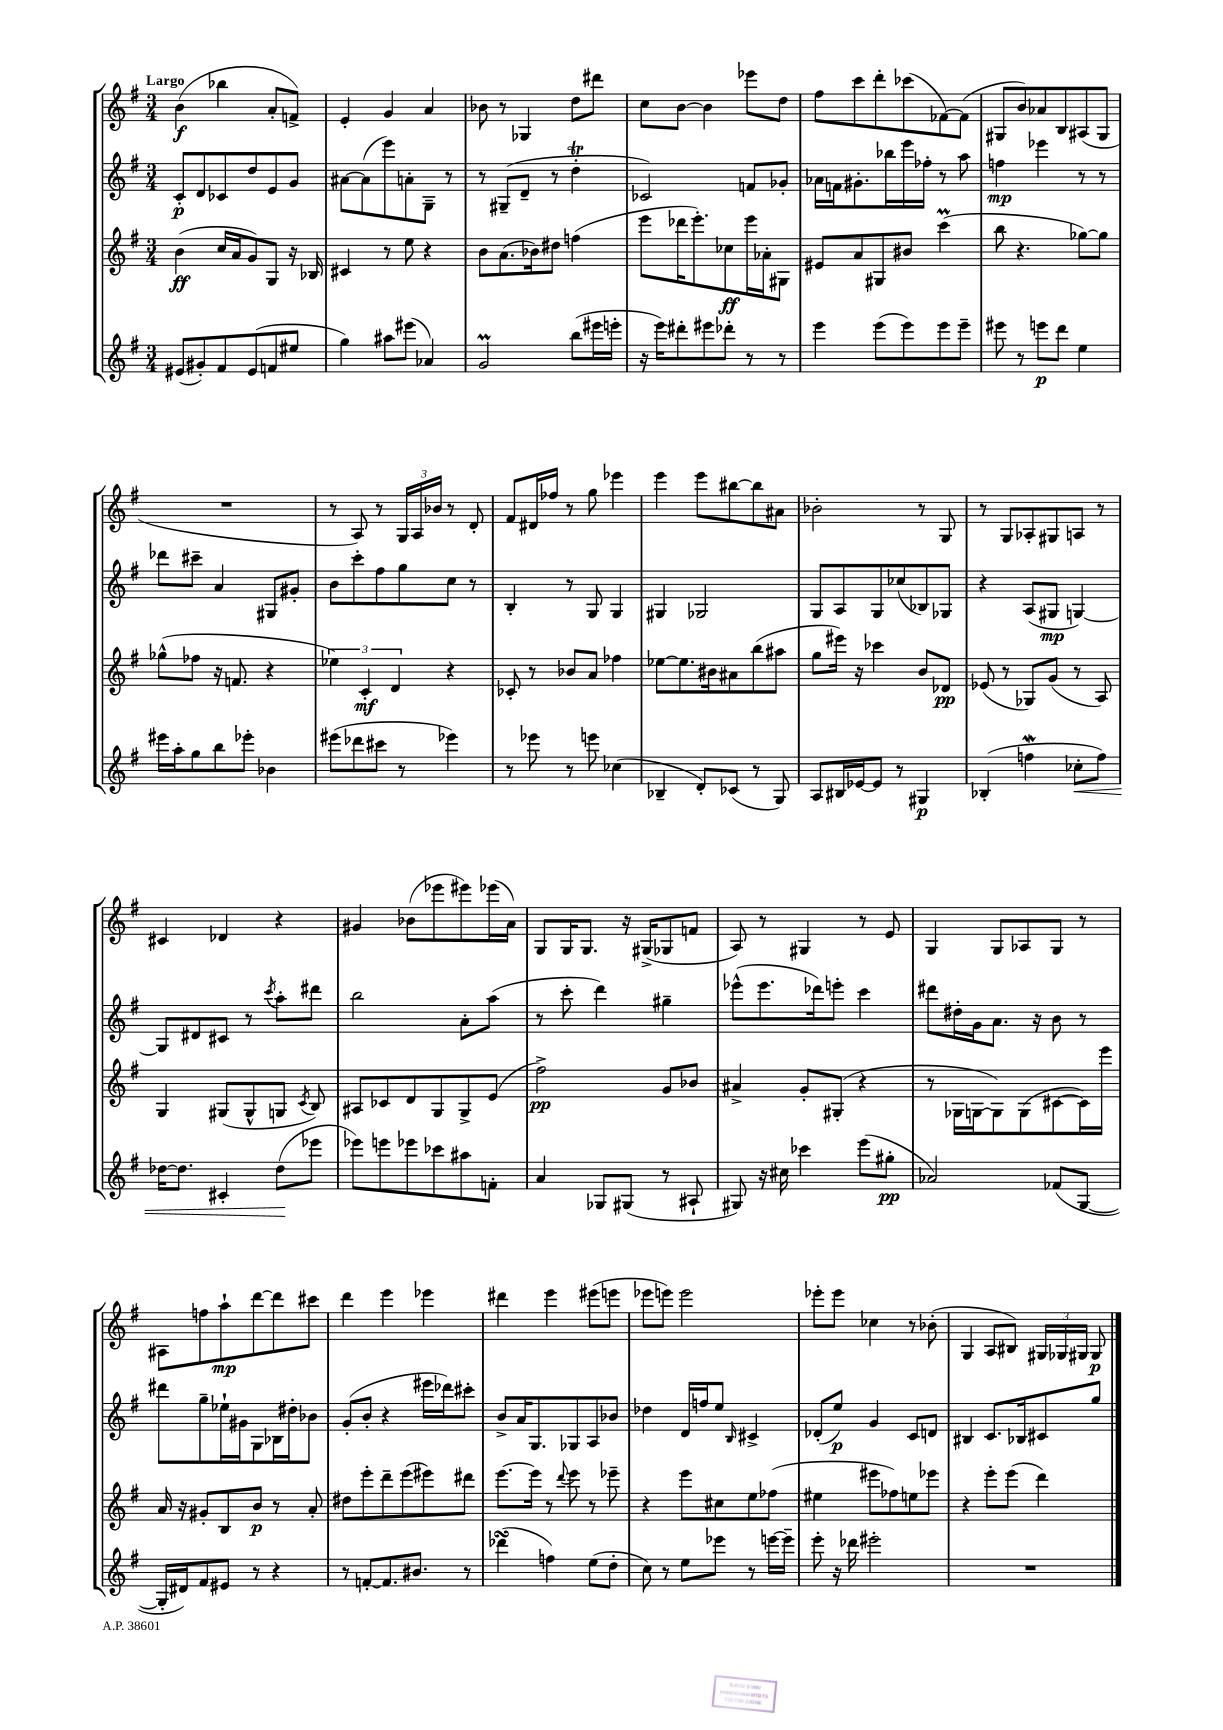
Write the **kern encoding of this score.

**kern	**dynam	**kern	**dynam	**kern	**dynam	**kern	**dynam
*part4	*part4	*part3	*part3	*part2	*part2	*part1	*part1
*staff4	*staff4	*staff3	*staff3	*staff2	*staff2	*staff1	*staff1
*clefG2	*	*clefG2	*	*clefG2	*	*clefG2	*
*k[f#]	*	*k[f#]	*	*k[f#]	*	*k[f#]	*
*M3/4	*	*M3/4	*	*M3/4	*	*M3/4	*
=1	=1	=1	=1	=1	=1	=1	=1
!	!	!	!	!	!	!LO:TX:a:B:t=Largo	!
(8e#X/L	.	(4b\	ff	8c'/L	p	(4b\	f
8g#X'/)	.	.	.	8d/	.	.	.
8f#/	.	16cc/LL	.	8c-X/	.	4bb-X\	.
.	.	16a/J	.	.	.	.	.
(8e#/	.	8g/)	.	8dd/	.	.	.
8fn/	.	8G/J	.	8e/	.	8a'/L	.
8ee#X/J	.	16r	.	8g/J	.	8fn^/J)	.
.	.	16B-X/	.	.	.	.	.
=2	=2	=2	=2	=2	=2	=2	=2
4gg\)	.	4c#X/	.	[8a#X\L	.	4e'/	.
.	.	.	.	(8a#\]	.	.	.
8aa#X\L	.	8r	.	8eee\)	.	4g/	.
(8eee#X\J	.	8ee\	.	8an'\	.	.	.
4a-X/)	.	4r	.	8G~\J	.	4a/	.
.	.	.	.	8r	.	.	.
=3	=3	=3	=3	=3	=3	=3	=3
2gM/	.	8b\L	.	8r	.	8b-X\	.
.	.	(8.a\	.	(8G#X~/L	.	8r	.
.	.	.	.	8d~/J	.	4G-X/	.
.	.	16b-X\k)	.	.	.	.	.
.	.	8dd#X\J	.	8r	.	.	.
(8bb\L	.	(4ffn\	.	4ddT'\	.	8dd\L	.
16eee#X\L	.	.	.	.	.	8ddd#X\J	.
16eeen'\JJ	.	.	.	.	.	.	.
=4	=4	=4	=4	=4	=4	=4	=4
16r	.	8eee\L	.	2c-X/)	.	8cc\L	.
16eee\KL)	.	.	.	.	.	.	.
8ddd#X'\	.	16ddd-X\K	.	.	.	[8b\J	.
.	.	8.eee'\)	.	.	.	.	.
8eee#X\	.	.	.	.	.	4b\]	.
8ddd-X'\J	.	8cc-X\	ff	.	.	.	.
8r	.	16eee\L	.	8fn/L	.	8eee-X\L	.
.	.	16a-X'\J	.	.	.	.	.
8r	.	8G#X\J	.	8g-X'/J	.	8dd\J	.
=5	=5	=5	=5	=5	=5	=5	=5
4eee\	.	8e#X/L	.	16a-X\LL	.	8ff#\L	.
.	.	.	.	16fn\J	.	.	.
.	.	8a/	.	8.g#X'\	.	8ccc\	.
(8eee\L	.	8G#X/	.	.	.	8ddd'\	.
.	.	.	.	16bb-X\L	.	.	.
8eee\)	.	8b#X/J	.	16eee\	.	(8ccc-X\	.
.	.	.	.	16ff-X'\JJ	.	.	.
8eee\	.	(4cccM\	.	8r	.	[8f-X\)	.
8eee~\J	.	.	.	8aa\	.	(8f-\J]	.
=6	=6	=6	=6	=6	=6	=6	=6
8eee#X\	.	8bb\	.	4ffn\	mp	8G#X/L	.
8r	.	4.r	.	.	.	8b/)	.
8eeen\L	p	.	.	4eee-X\	.	8a-X/	.
8ddd\J	.	.	.	.	.	8B/	.
4ee\	.	[8gg-X\L)	.	8r	.	(8A#X/	.
.	.	8gg-\J]	.	8r	.	8G#/J	.
!!LO:LB:g=z
=7	=7	=7	=7	=7	=7	=7	=7
16eee#X\LL	.	(8gg-X^^\L	.	8ddd-X\L	.	2.r	.
16aa'\J	.	.	.	.	.	.	.
8gg\	.	8ff-X\J	.	8ccc#X~\J	.	.	.
8bb\	.	16r	.	4a/	.	.	.
.	.	8.fn/	.	.	.	.	.
8eee-X'\J	.	.	.	.	.	.	.
4b-X\	.	4r	.	8G#X/L	.	.	.
.	.	.	.	8g#X'/J	.	.	.
=8	=8	=8	=8	=8	=8	=8	=8
(8eee#X\L	.	6ee-X\)	.	8b\L	.	8r	.
8ddd-X\	.	.	.	8ccc'\	.	8A/)	.
.	.	6c'/	mf	.	.	.	.
8ccc#X\J	.	.	.	8ff#\	.	8r	.
.	.	6d/	.	.	.	.	.
8r	.	.	.	8gg\	.	24G/LL	.
.	.	.	.	.	.	24A/	.
.	.	.	.	.	.	24b-X/JJ	.
4eee-X\)	.	4r	.	8cc\J	.	8r	.
.	.	.	.	8r	.	8d'/	.
=9	=9	=9	=9	=9	=9	=9	=9
8r	.	8c-X'/	.	4B'/	.	8f#/L	.
8eee-X\	.	8r	.	.	.	16d#X/L	.
.	.	.	.	.	.	16ff-X/JJ	.
8r	.	8b-X/L	.	8r	.	8r	.
8eeen\	.	8a/J	.	8G/	.	8gg\	.
(4cc-X\	.	4ff-X\	.	4G/	.	4eee-X\	.
=10	=10	=10	=10	=10	=10	=10	=10
4B-X~/	.	[8ee-X\L	.	4G#X/	.	4eee\	.
.	.	8.ee-\]	.	.	.	.	.
8d'/L)	.	.	.	2G-X/	.	8eee\L	.
.	.	16b#X\k	.	.	.	.	.
(8c-X/J	.	8a#X\	.	.	.	[8bb#X\	.
8r	.	(8bb\	.	.	.	8bb#\]	.
8G/)	.	8aa#X\J	.	.	.	8a#X\J	.
=11	=11	=11	=11	=11	=11	=11	=11
8A/L	.	8gg\L	.	8G/L	.	2b-X'\	.
16B#X/L	.	16eee#X\Jk)	.	8A/	.	.	.
[16e-X/J	.	16r	.	.	.	.	.
8e-/J]	.	4ccc-X\	.	8G/	.	.	.
8r	.	.	.	(8cc-X/	.	.	.
4G#X/	p	8b/L	.	8B-X/)	.	8r	.
.	.	8d-X/J	pp	8G-X/J	.	8G/	.
=12	=12	=12	=12	=12	=12	=12	=12
(4B-X'/	.	(8e-X/	.	4r	.	8r	.
.	.	8r	.	.	.	8G/L	.
4ffnw\	.	8G-X/L)	.	(8A/L	.	8A-X'/	.
.	.	(8g/J	.	8G#X/J	mp	8G#X/	.
!	!LO:HP:b	!	!	!	!	!	!
8cc-X'\L	<	8r	.	[4Gn/)	.	8An/J	.
8ff\J)	.	8A/)	.	.	.	8r	.
!!LO:LB:g=z
=13	=13	=13	=13	=13	=13	=13	=13
[16dd-X\KL	.	4G/	.	8G/L]	.	4c#X/	.
8.dd-\J]	.	.	.	.	.	.	.
.	.	.	.	8d#X/	.	.	.
4c#X'/	.	(8G#X/L	.	8c#X/J	.	4d-X/	.
.	.	8G#^^/	.	8r	.	.	.
.	.	.	.	8qccc/	.	.	.
(8dd-\L	.	8Gn/J	.	8aa'\L	.	4r	.
.	.	8qc/	.	.	.	.	.
8eee-X\J	[	8B/)	.	8ddd#X\J	.	.	.
=14	=14	=14	=14	=14	=14	=14	=14
8eee-X\L)	.	8A#X/L	.	2bb\	.	4g#X/	.
8eeen\	.	8c-X/	.	.	.	.	.
8eee-X\	.	8d/	.	.	.	(8b-X\L	.
8ccc-X\	.	8G/	.	.	.	8eee-X\	.
8aa#X\	.	8G^/	.	8a'\L	.	8eee#X\)	.
8fn'\J	.	(8e/J	.	(8aa\J	.	(16eee-X\L	.
.	.	.	.	.	.	16a\JJ)	.
=15	=15	=15	=15	=15	=15	=15	=15
4a/	.	2ff#^\)	pp	8r	.	8G/L	.
.	.	.	.	8ccc'\	.	16G/K	.
.	.	.	.	.	.	8.G/J	.
8G-X/L	.	.	.	4ddd\)	.	.	.
(8G#X/J	.	.	.	.	.	16r	.
.	.	.	.	.	.	(16G#X^/KL	.
8r	.	8g/L	.	4gg#X~\	.	8G-X/	.
8A#X`/	.	8b-X/J	.	.	.	8fn/J	.
=16	=16	=16	=16	=16	=16	=16	=16
8G#X/)	.	4a#X^/	.	(8eee-X^^\L	.	8A/)	.
16r	.	.	.	8.eee-\	.	8r	.
16cc#X\	.	.	.	.	.	.	.
4ccc-X\	.	8g'/L	.	.	.	4G#X/	.
.	.	.	.	16ddd-X\k)	.	.	.
.	.	(8G#X'/J	.	8eeen'\J	.	.	.
(8eee\L	.	4r	.	4ccc\	.	8r	.
8gg#X'\J	pp	.	.	.	.	8e/	.
=17	=17	=17	=17	=17	=17	=17	=17
2a-X/)	.	8r	.	8ddd#X\L	.	4G/	.
.	.	16G-X\LL	.	16dd#X'\L	.	.	.
.	.	[16Gn\J	.	16g\J	.	.	.
.	.	8G\])	.	8.a\J	.	8G/L	.
.	.	(8G\	.	.	.	8A-X/	.
.	.	.	.	16r	.	.	.
(8f-X/L	.	[8c#X\	.	8b\	.	8G/J	.
[8G/J	.	16c#\L])	.	8r	.	8r	.
.	.	16eee\JJ	.	.	.	.	.
!!LO:LB:g=z
=18	=18	=18	=18	=18	=18	=18	=18
16G'/LL]	.	16a/	.	8ddd#X\L	.	8A#X\L	.
16d#X/J)	.	16r	.	.	.	.	.
8f#/	.	8g#X'/L	.	8gg~\	.	8ffn\	.
8e#X/J	.	8B/	.	16ee-X`\L	.	8aa`\	mp
.	.	.	.	16g#X\J	.	.	.
8r	.	8b/J	p	8G\	.	[8ddd\	.
4r	.	8r	.	16B-X\L	.	8ddd\]	.
.	.	.	.	16dd#X'\J	.	.	.
.	.	8a'/	.	8b-X\J	.	8ccc#X\J	.
=19	=19	=19	=19	=19	=19	=19	=19
8r	.	8dd#X\L	.	(8g'/L	.	4ddd\	.
[8fn'/L	.	8eee'\	.	8b'/J	.	.	.
8.f/]	.	8ddd~\	.	4r	.	4eee\	.
.	.	(8eee\	.	.	.	.	.
8.b#X/J	.	.	.	.	.	.	.
.	.	8eee#X\)	.	16eee#X\LL	.	4eee-X\	.
.	.	.	.	16ddd-X\J)	.	.	.
8r	.	8ddd#X\J	.	8ccc#X'\J	.	.	.
=20	=20	=20	=20	=20	=20	=20	=20
(4ddd-XsSSs\	.	[8.eee\L	.	8b^/L	.	4ddd#X\	.
.	.	.	.	16a/K	.	.	.
.	.	16eee\Jk]	.	8.G/	.	.	.
4ffn\)	.	8r	.	.	.	4eee\	.
.	.	8qqddd/	.	.	.	.	.
.	.	8eee\	.	8G-X/	.	.	.
(8ee\L	.	8r	.	8A/	.	(8eee#X\L	.
8dd'\J	.	8eee-X~\	.	8b-X/J	.	8eeen\J	.
=21	=21	=21	=21	=21	=21	=21	=21
8cc\)	.	4r	.	4dd-X\	.	8eee-X\L	.
8r	.	.	.	.	.	8eeen\J)	.
8ee\L	.	8eee\L	.	16d/LL	.	2eee\	.
.	.	.	.	16ffn/J	.	.	.
8eee-X\J	.	8cc#X\	.	8ee/J	.	.	.
.	.	.	.	16qqB/	.	.	.
8r	.	8ee\	.	4c#X^/	.	.	.
[16eeen\LL	.	(8ff-X\J	.	.	.	.	.
16eee~\JJ]	.	.	.	.	.	.	.
=22	=22	=22	=22	=22	=22	=22	=22
8eee'\	.	4ee#X\	.	(8d-X'/L	.	8eee-X'\L	.
16r	.	.	.	8ee/J)	p	8eee-\J	.
16ddd-X\	.	.	.	.	.	.	.
2eee#X'\	.	8eee#X\L	.	4g/	.	4cc-X\	.
.	.	8ff-X\)	.	.	.	.	.
.	.	8een\	.	8c/L	.	8r	.
.	.	8eee-X\J	.	8dn/J	.	(8b-X'\	.
=23	=23	=23	=23	=23	=23	=23	=23
2.r	.	4r	.	4B#X/	.	4G/	.
.	.	8eee'\L	.	8.c/L	.	8A/L	.
.	.	(8eee\J	.	.	.	8B#X/J)	.
.	.	.	.	16B-X/k	.	.	.
.	.	4ddd\)	.	8c#X/	.	24G#X/LL	.
.	.	.	.	.	.	24G-X/	.
.	.	.	.	.	.	24G#X/JJ	.
.	.	.	.	8gg/J	.	8G#/	p
==	==	==	==	==	==	==	==
*-	*-	*-	*-	*-	*-	*-	*-
